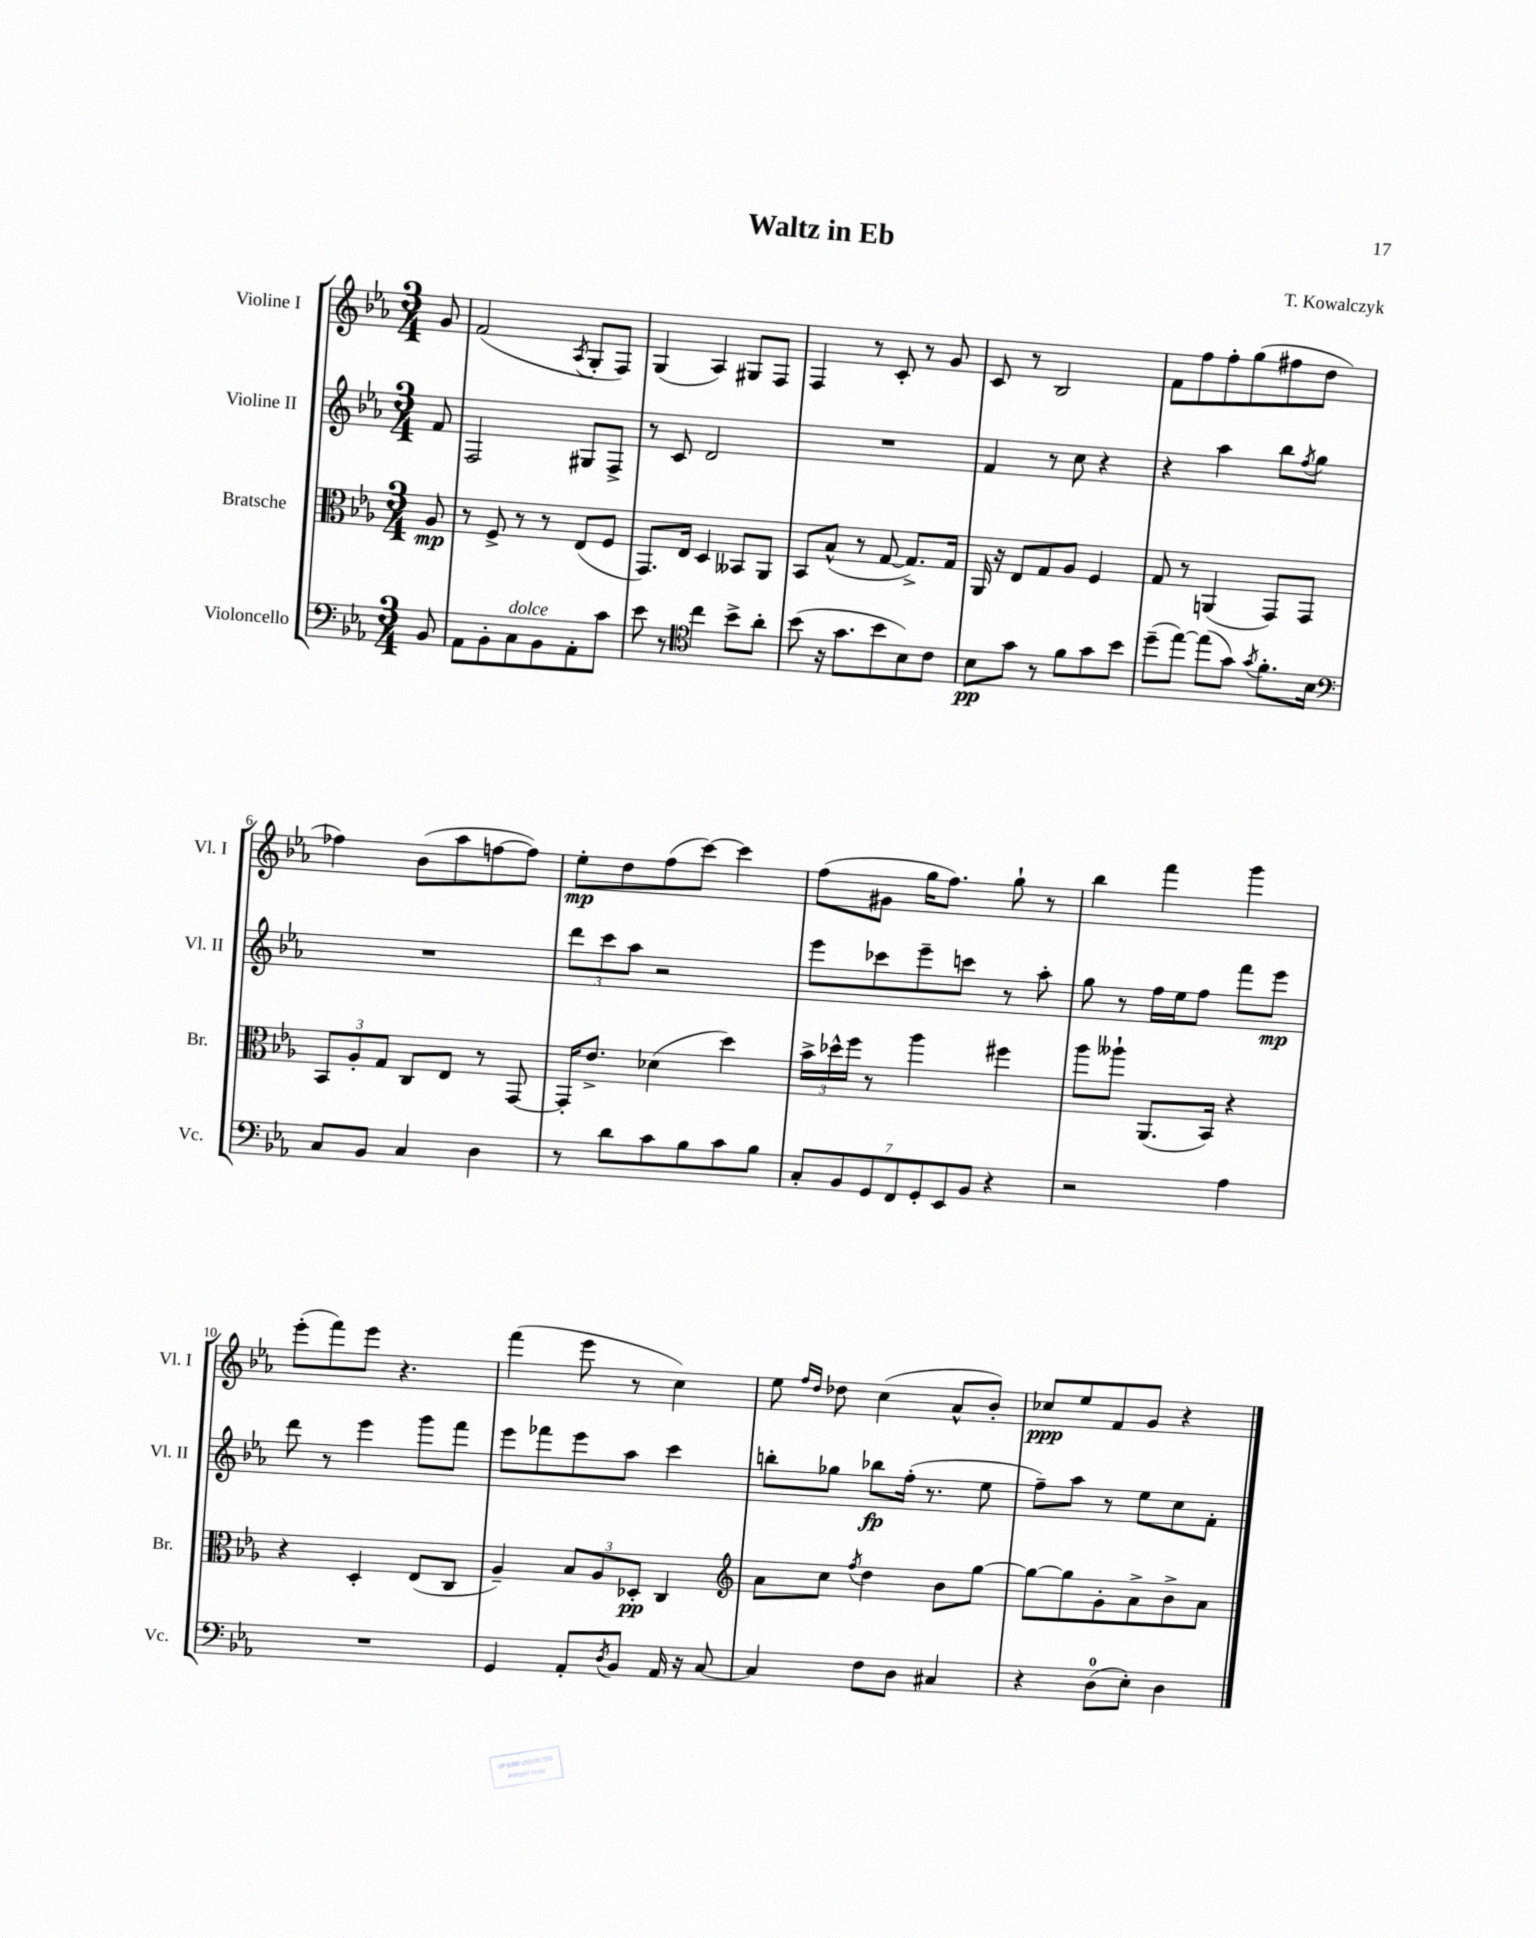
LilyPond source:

\header { title = "Waltz in Eb" composer = "T. Kowalczyk" }
<<
\new StaffGroup <<
\new Staff = "s0" \with { instrumentName = "Violine I" shortInstrumentName = "Vl. I" } {
    \clef treble \key ees \major \numericTimeSignature \time 3/4 \partial 8
    g'8 |
    f'2( \acciaccatura { aes8 } g8-. f8) |
    g4( aes4) gis8 f8 |
    f4 r8 c'8-. r8 g'8 |
    c'8 r8 bes2 |
    f'8 f''8 f''8-. g''8( fis''8 d''8 |
    fes''4) bes'8( aes''8 f''8~ f''8) |
    ees''8-.\mp d''8 f''8( c'''8~) c'''4 |
    f''8( gis'8 g''16 f''8.) g''8-! r8 |
    bes''4 f'''4 g'''4 |
    ees'''8-.( f'''8) ees'''8 r4. |
    f'''4( ees'''8 r8 c''4) |
    ees''8 \grace { f''16 d''16 } des''8 c''4( aes'8-^ bes'8-.) |
    ces''8\ppp ees''8 f'8 g'8 r4 \bar "|." |
}
\new Staff = "s1" \with { instrumentName = "Violine II" shortInstrumentName = "Vl. II" } {
    \clef treble \key ees \major \numericTimeSignature \time 3/4 \partial 8
    f'8 |
    f2 gis8 f8-> |
    r8 c'8 d'2 |
    R2. |
    f'4 r8 c''8 r4 |
    r4 aes''4 bes''8 \acciaccatura { f''8 } g''8 |
    R2. |
    \tuplet 3/2 { d'''8 c'''8 aes''8 } r2 |
    ees'''8 ces'''8 ees'''8-- c'''8 r8 aes''8-. |
    g''8 r8 f''16 ees''16 f''8 f'''8 ees'''8\mp |
    d'''8 r8 ees'''4 g'''8 f'''8 |
    ees'''8 fes'''8 ees'''8 aes''8 c'''4 |
    b''8-. ges''8 bes''8\fp f''16-.( r8. ees''8 |
    f''8--) aes''8 r8 ees''8 c''8 f'8-. \bar "|." |
}
\new Staff = "s2" \with { instrumentName = "Bratsche" shortInstrumentName = "Br." } {
    \clef alto \key ees \major \numericTimeSignature \time 3/4 \partial 8
    aes8\mp |
    r8 f8-> r8 r8 ees8( f8 |
    g,8.) ees16 d4 beses,8 aes,8 |
    bes,8 bes8-^( r8 g8~ g8.->) g16 |
    aes,16 r16 ees8 g8 aes8 f4 |
    g8 r8 a,4( g,8) g,8 |
    \tuplet 3/2 { bes,8 aes8-. g8 } c8 ees8 r8 g,8~ |
    g,16-. ees'8.-> des'4( d''4) |
    \tuplet 3/2 { bes'16-> des''16-^ f''16 } r8 aes''4 fis''4 |
    aes''8 aeses''8-! aes,8.( bes,16) r4 |
    r4 d4-. ees8( c8 |
    aes4--) \tuplet 3/2 { bes8 aes8 des8-.\pp } c4 |
    \clef treble aes'8 c''8 \acciaccatura { f''8 } d''4 bes'8 g''8~ |
    g''8~ g''8 g'8-. aes'8-> bes'8-> aes'8 \bar "|." |
}
\new Staff = "s3" \with { instrumentName = "Violoncello" shortInstrumentName = "Vc." } {
    \clef bass \key ees \major \numericTimeSignature \time 3/4 \partial 8
    bes,8 |
    aes,8 bes,8-. c8^\markup { \italic "dolce" } bes,8 aes,8-. c'8 |
    ees'8 r8 \clef tenor c''4 bes'8-> aes'8-. |
    bes'8( r16 g'8. bes'8 bes8) c'8 |
    bes8\pp g'8 r8 f'8 g'8 bes'8 |
    d''8--( ees''8~) ees''8( g'8) \acciaccatura { g'8 } f'8.-. bes16 |
    \clef bass c8 bes,8 c4 d4 |
    r8 d'8 c'8 bes8 c'8 bes8 |
    \tuplet 7/4 { c8-. bes,8 g,8 f,8 g,8-. ees,8 bes,8 } r4 |
    r2 aes4 |
    R2. |
    g,4 aes,8-. \acciaccatura { d8 } bes,8 aes,16 r16 c8~ |
    c4 f8 d8 cis4 |
    r4 d8-0( ees8-.) d4 \bar "|." |
}
>>
>>
